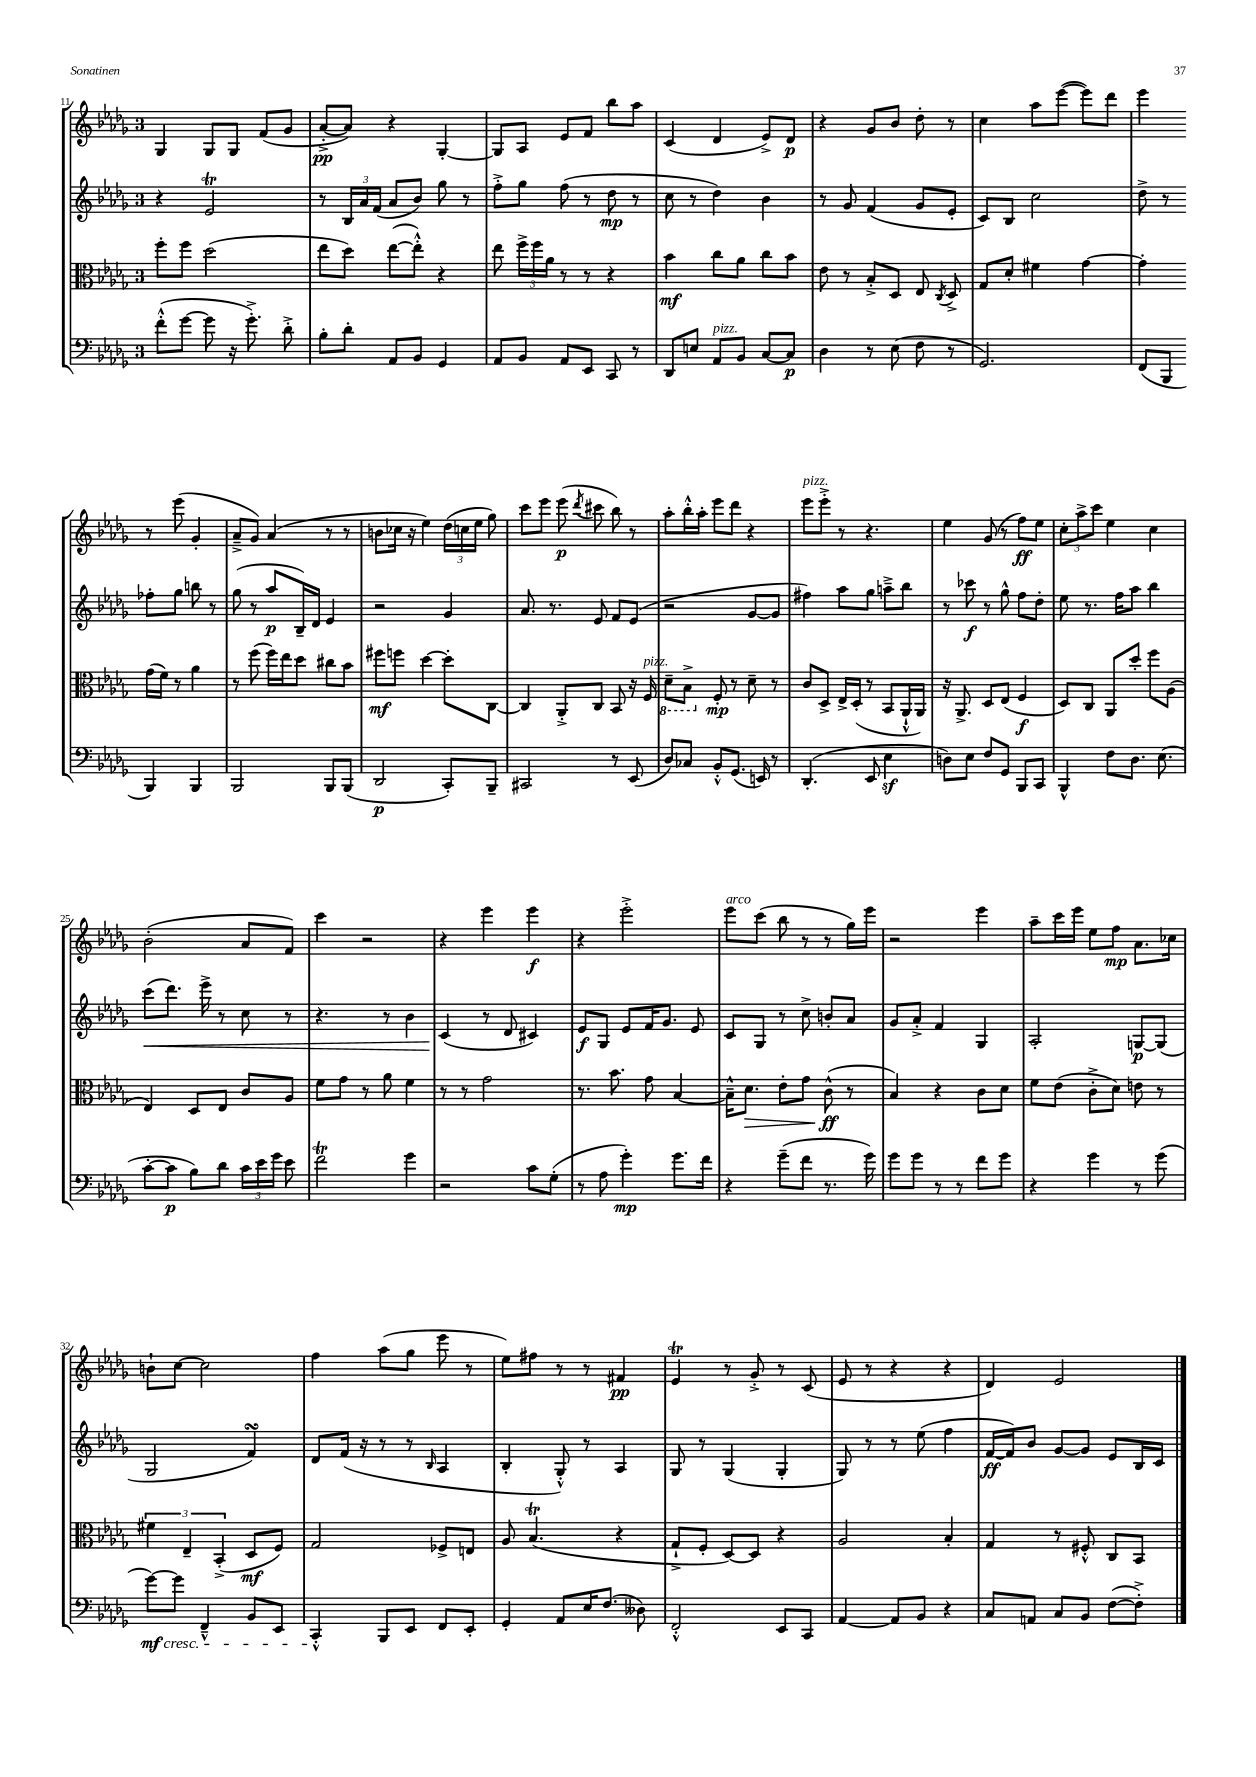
<<
\new StaffGroup <<
\new Staff = "s0" {
    \clef treble \key des \major \once \override Staff.TimeSignature.style = #'single-digit \time 3/4
    \autoBeamOff ges4 ges8[ ges8] f'8[( ges'8] |
    aes'8[~-.->\pp aes'8]) r4 ges4~-. |
    ges8[ aes8] ees'8[ f'8] bes''8[ aes''8] |
    c'4( des'4 ees'8[->) des'8]\p |
    r4 ges'8[ bes'8] des''8-. r8 |
    c''4 aes''8[ ees'''8]~( ees'''8[) des'''8] |
    ees'''4 r8 ees'''8( ges'4-. |
    aes'8[---> ges'8]) aes'4( r8 r8 |
    b'8[ ces''16] r16 ees''4) \tuplet 3/2 { des''16[( c''16 ees''16] } ges''8) |
    c'''8[ ees'''8] ees'''8\p( \acciaccatura { des'''8 } cis'''8 bes''8) r8 |
    aes''8[-. bes''16-.-^ aes''16]-. ees'''8[ des'''8] r4 |
    ees'''8[^\markup { \italic "pizz." } ees'''8]-.-> r8 r4. |
    ees''4 ges'8( r8 f''8[\ff) ees''8] |
    \tuplet 3/2 { c''8[-. aes''8-> c'''8] } ees''4 c''4 |
    bes'2-.( aes'8[ f'8]) |
    c'''4 r2 |
    r4 ees'''4 ees'''4\f |
    r4 ees'''2-.-> |
    ees'''8[^\markup { \italic "arco" } c'''8]( bes''8 r8 r8 ges''16[) ees'''16] |
    r2 ees'''4 |
    aes''8[-- c'''16 ees'''16] ees''8[ f''8]\mp aes'8.[ ces''16] |
    b'8[-! c''8]~ c''2 |
    f''4 aes''8[( ges''8] ees'''8 r8 |
    ees''8[) fis''8] r8 r8 fis'4\pp |
    ees'4\trill r8 ges'8-.-> r8 c'8( |
    ees'8 r8 r4 r4 |
    des'4) ees'2 \bar "|." |
}
\new Staff = "s1" {
    \clef treble \key des \major \once \override Staff.TimeSignature.style = #'single-digit \time 3/4
    \autoBeamOff r4 ees'2\trill |
    r8 \tuplet 3/2 { bes16[ aes'16 f'16]( } aes'8[ bes'8]) ges''8 r8 |
    f''8[-.-> ges''8] f''8( r8 des''8\mp r8 |
    c''8 r8 des''4) bes'4 |
    r8 ges'8 f'4( ges'8[ ees'8]-. |
    c'8[) bes8] c''2 |
    des''8-> r8 fes''8[-. ges''8] b''8 r8 |
    ges''8( r8 aes''8[\p bes16--) des'16] ees'4 |
    r2 ges'4 |
    aes'8. r8. ees'8 f'8[ ees'8]( |
    r2 ges'8[~ ges'8] |
    fis''4) aes''8[ ges''8] a''8[---> bes''8] |
    r8 ces'''8\f r8 ges''8-^ f''8[ des''8]-. |
    ees''8 r8. f''16[ aes''8] bes''4 |
    c'''8[\<( des'''8.]) ees'''16-> r8 c''8 r8 |
    r4. r8 bes'4 |
    c'4\!( r8 des'8 cis'4) |
    ees'8[\f ges8] ees'8[ f'16 ges'8.] ees'8 |
    c'8[ ges8] r8 c''8-> b'8[-. aes'8] |
    ges'8[ aes'8]-.-> f'4 ges4 |
    aes2-. g8[~\p g8]( |
    ges2 f'4\turn) |
    des'8[ f'16]( r16 r8 r8 \grace { bes16 } aes4 |
    bes4-. ges8-.-^) r8 aes4 |
    ges8 r8 ges4( ges4-. |
    ges8) r8 r8 ees''8( f''4 |
    f'16[~\ff f'16) bes'8] ges'8[~ ges'8] ees'8[ bes16 c'16] \bar "|." |
}
\new Staff = "s2" {
    \clef alto \key des \major \once \override Staff.TimeSignature.style = #'single-digit \time 3/4
    \autoBeamOff f''8[-. f''8] des''2( |
    ees''8[ des''8]) ees''8[~( ees''8]-.-^) r4 |
    ees''8 \tuplet 3/2 { f''16[-> f''16 aes'16] } r8 r8 r4 |
    bes'4\mf c''8[ aes'8] c''8[ bes'8] |
    ees'8 r8 bes8[-.-> des8] ees8 \acciaccatura { c8 } des8-> |
    ges8[ des'8]-. fis'4 ges'4~ |
    ges'4-. ges'16[( f'16]) r8 aes'4 |
    r8 f''8( f''16[) ees''16 des''8] cis''8[ bes'8] |
    fis''8[\mf f''8] des''4~ des''8[-. c8]~ |
    c4 aes,8[-.-> c8] bes,8 r16 f16^\markup { \italic "pizz." } |
    \ottava #-1 des8[-- bes,8]-> \ottava #0 f8-.\mp r8 des'8-- r8 |
    c'8[ des8]-> ees16[-> des16]-.( r8 bes,8[ aes,16-!-^ aes,16]) |
    r16 aes,8.-> des8[ ees8]( f4\f |
    des8[) c8] aes,8[ des''8]-. f''8[ aes8]( |
    ees4) des8[ ees8] c'8[ aes8] |
    f'8[ ges'8] r8 aes'8 f'4 |
    r8 r8 ges'2 |
    r8. bes'8. ges'8 bes4~ |
    bes16[---^ des'8.]\> ees'8[-. ges'8] c'8-^\ff\!( r8 |
    bes4) r4 c'8[ des'8] |
    f'8[ ees'8]( c'8[-.-> des'8]) e'8 r8 |
    \tuplet 3/2 { fis'4 ees4-- bes,4-.->( } des8[\mf f8]) |
    ges2 fes8[-> e8] |
    aes8 bes4.\trill( r4 |
    ges8[-!-> f8]-. des8[~) des8] r4 |
    aes2 bes4-. |
    ges4 r8 fis8-.-^ c8[ bes,8] \bar "|." |
}
\new Staff = "s3" {
    \clef bass \key des \major \once \override Staff.TimeSignature.style = #'single-digit \time 3/4
    \autoBeamOff f'8[-.-^( ges'8]~ ges'8 r16 ges'8.-.->) des'8-.-> |
    bes8[-. des'8]-. aes,8[ bes,8] ges,4 |
    aes,8[ bes,8] aes,8[ ees,8] c,8 r8 |
    des,8[ e8] aes,8[^\markup { \italic "pizz." } bes,8] c8[~ c8]\p |
    des4 r8 ees8( f8 r8 |
    ges,2.) |
    f,8[( bes,,8] bes,,4) bes,,4 |
    bes,,2 bes,,8[ bes,,8]( |
    des,2\p c,8[-.) bes,,8]-- |
    cis,2 r8 ees,8( |
    des8[) ces8] bes,8[-.-^ ges,8.]( e,16) r8 |
    des,4.-.( ees,8 ees4\sf |
    d8[) ees8] f8[ ges,8] bes,,8[ c,8] |
    bes,,4-^ f8[ des8.] ees8.( |
    c'8[~-. c'8]\p bes8[) des'8] \tuplet 3/2 { c'16[ ees'16 ges'16] } ees'8 |
    f'2\trill ges'4 |
    r2 c'8[ ges8]-.( |
    r8 aes8 ges'4-.\mp) ges'8.[ f'16] |
    r4 ges'8[--( f'8] r8. ges'16) |
    ges'8[ ges'8] r8 r8 f'8[ ges'8] |
    r4 ges'4 r8 ges'8( |
    ges'8[~\mf\cresc) ges'8] f,4---^ bes,8[ ees,8] |
    c,4-.-^\! bes,,8[ ees,8] f,8[ ees,8]-. |
    ges,4-. aes,8[ ees16 f8.]( deses8) |
    f,2-.-^ ees,8[ c,8] |
    aes,4~ aes,8[ bes,8] r4 |
    c8[ a,8] c8[ bes,8] f8[~( f8]-.->) \bar "|." |
}
>>
>>
\layout { \context { \Score currentBarNumber = #11 } }
